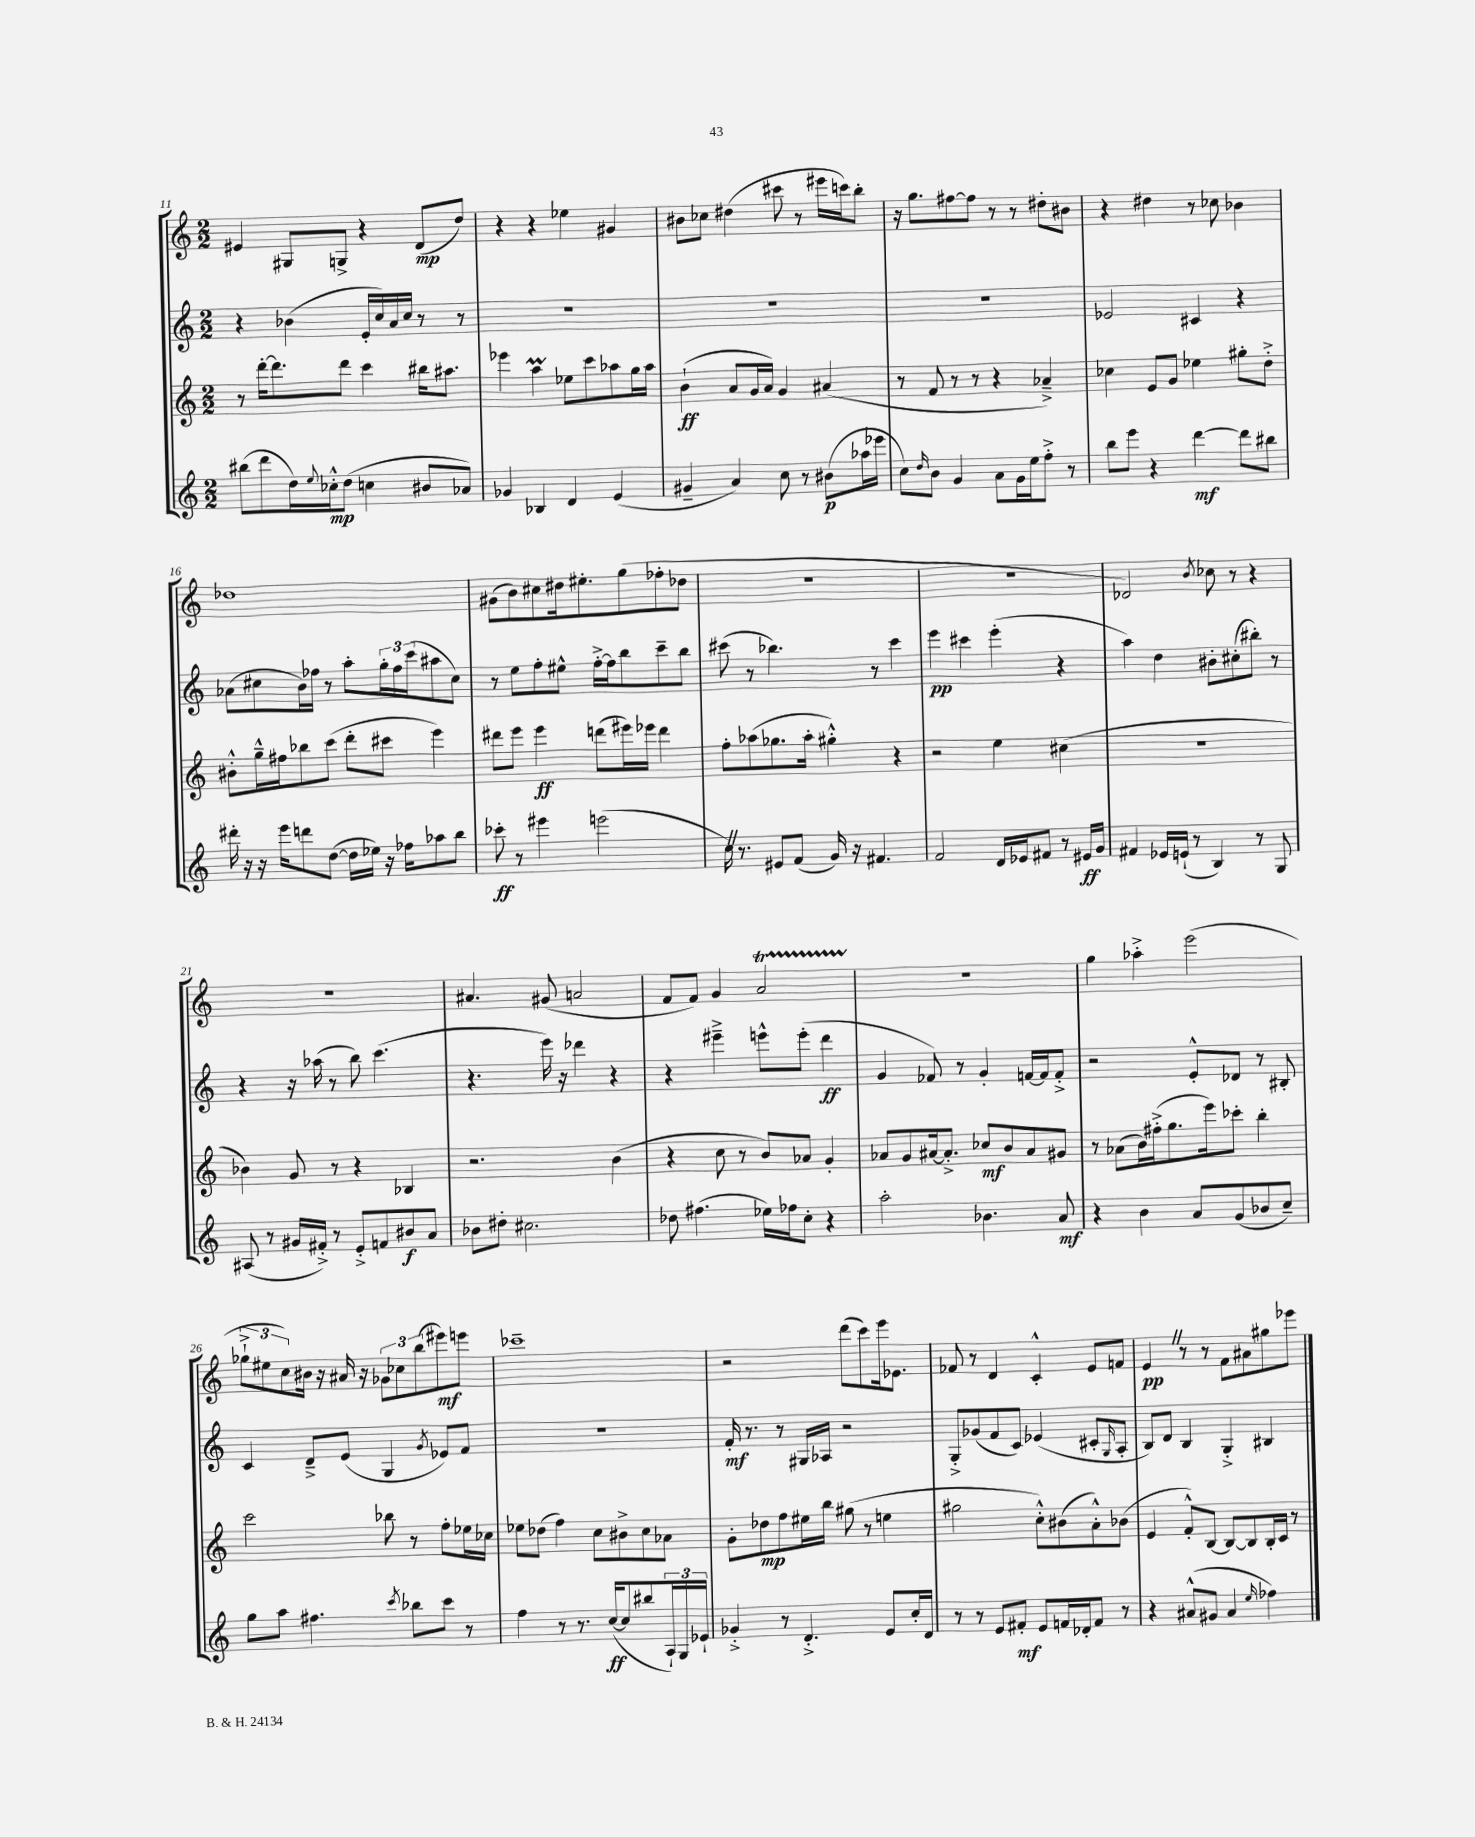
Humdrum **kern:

**kern	**dynam	**kern	**dynam	**kern	**dynam	**kern	**dynam
*part4	*part4	*part3	*part3	*part2	*part2	*part1	*part1
*staff4	*staff4	*staff3	*staff3	*staff2	*staff2	*staff1	*staff1
*clefG2	*	*clefG2	*	*clefG2	*	*clefG2	*
*k[]	*	*k[]	*	*k[]	*	*k[]	*
*M2/2	*	*M2/2	*	*M2/2	*	*M2/2	*
=11	=11	=11	=11	=11	=11	=11	=11
(8bb#X\L	.	8r	.	4r	.	4e#X/	.
8ddd\	.	[16ddd'\KL	.	.	.	.	.
.	.	8.ddd\]	.	.	.	.	.
16dd\L)	.	.	.	(4b-X\	.	8G#X/L	.
8qqee/	.	.	.	.	.	.	.
16cc-X'^^\J	mp	.	.	.	.	.	.
(8dd\J	.	8ddd\J	.	.	.	8Gn^/J	.
4ccn\	.	4ccc\	.	16e'/LL	.	4r	.
.	.	.	.	16cc/)	.	.	.
.	.	.	.	16a/	.	.	.
.	.	.	.	16cc/JJ	.	.	.
8b#X/L	.	16bb#X\KL	.	8r	.	(8d/L	mp
.	.	8.aa#X\J	.	.	.	.	.
8a-X/J)	.	.	.	8r	.	8dd/J)	.
=12	=12	=12	=12	=12	=12	=12	=12
4g-X/	.	4eee-X\	.	1r	.	4r	.
4B-X/	.	4aaM\	.	.	.	4r	.
4d/	.	8ee-X\L	.	.	.	4ee-X\	.
.	.	8ccc\	.	.	.	.	.
(4e/	.	8aa-X\	.	.	.	4g#X/	.
.	.	16gg\L	.	.	.	.	.
.	.	16aa-\JJ	.	.	.	.	.
=13	=13	=13	=13	=13	=13	=13	=13
4g#X~/	.	(4b`\	ff	1r	.	8b#X\L	.
.	.	.	.	.	.	8cc-X\J	.
4a/)	.	8a/L	.	.	.	(4dd#X\	.
.	.	16g/L	.	.	.	.	.
.	.	16a/JJ)	.	.	.	.	.
8cc\	.	4g/	.	.	.	8ccc#X\	.
8r	.	.	.	.	.	8r	.
(8b#X\L	p	(4a#X/	.	.	.	16eee#X\LL	.
.	.	.	.	.	.	16cccn\J)	.
16aa-X\L	.	.	.	.	.	8bb'\J	.
16eee-X\JJ	.	.	.	.	.	.	.
=14	=14	=14	=14	=14	=14	=14	=14
8cc\L)	.	8r	.	1r	.	16r	.
.	.	.	.	.	.	8.gg\L	.
16qqdd/	.	.	.	.	.	.	.
8b\J	.	8f/	.	.	.	.	.
4g/	.	8r	.	.	.	[8ff#X\	.
.	.	8r	.	.	.	8ff#\J]	.
8a\L	.	4r	.	.	.	8r	.
16g\L	.	.	.	.	.	8r	.
16ee\J	.	.	.	.	.	.	.
8ff'^\J	.	4a-X~^/)	.	.	.	8dd#X'\L	.
8r	.	.	.	.	.	8b#X\J	.
=15	=15	=15	=15	=15	=15	=15	=15
8bb\L	.	4cc-X\	.	2e-X/	.	4r	.
8eee\J	.	.	.	.	.	.	.
4r	.	8e/L	.	.	.	4dd#X\	.
.	.	8g/J	.	.	.	.	.
[4ddd\	mf	4ee-X\	.	4c#X/	.	8r	.
.	.	.	.	.	.	8cc-X\	.
8ddd\L]	.	8gg#X'\L	.	4r	.	4b-X\	.
8bb#X\J	.	8dd'^\J	.	.	.	.	.
!!LO:LB:g=z
=16	=16	=16	=16	=16	=16	=16	=16
16ddd#X'\	.	8b#X'^^\L	.	(8a-X\L	.	1dd-X	.
16r	.	.	.	.	.	.	.
16r	.	16gg~^^\L	.	8cc#X\	.	.	.
16eee\KL	.	16ff#X\J	.	.	.	.	.
8dddn\	.	8bb-X\	.	16b\L)	.	.	.
.	.	.	.	16ff-X\JJ	.	.	.
([8dd\J	.	(8ccc\J	.	8r	.	.	.
16dd\LL]	.	8ddd'\L	.	8aa'\L	.	.	.
16ee-X\JJ)	.	.	.	.	.	.	.
16r	.	8ccc#X\J	.	24gg'\L	.	.	.
.	.	.	.	24ff-\	.	.	.
16ff-X\KL	.	.	.	.	.	.	.
.	.	.	.	(24ccc\J	.	.	.
8aa-X\	.	4eee\)	.	8aa#X\	.	.	.
8bb\J	.	.	.	8cc#\J)	.	.	.
=17	=17	=17	=17	=17	=17	=17	=17
8ccc-X'\	ff	8ddd#X\L	.	8r	.	(8g#X\L	.
8r	.	8eee\J	.	8ee\L	.	8b\)	.
4eee#X\	.	4eee\	ff	8ff'\	.	8cc#X\	.
.	.	.	.	8ee#X^^\J	.	16dd#X\k	.
.	.	.	.	.	.	8.ee#X'\	.
(2eeen\	.	(8dddn\L	.	[16ff'^\LL	.	.	.
.	.	.	.	16ff\J]	.	.	.
.	.	16eee#X\L)	.	8bb\	.	(8gg\	.
.	.	16eee-X\JJ	.	.	.	.	.
.	.	4ddd\	.	8ccc~\	.	8ff-X'\	.
.	.	.	.	8bb\J	.	8dd-X\J	.
=18	=18	=18	=18	=18	=18	=18	=18
16ccZ\)	.	8ff'\L	.	(8ccc#X\	.	1r	.
8.r	.	.	.	.	.	.	.
.	.	(8aa-X\	.	8r	.	.	.
8e#X/L	.	8.gg-X\	.	4.bb-X\)	.	.	.
(8f/J	.	.	.	.	.	.	.
.	.	16aa-'\Jk	.	.	.	.	.
16g/)	.	4gg#X'^^\)	.	.	.	.	.
16r	.	.	.	.	.	.	.
4.f#X/	.	.	.	8r	.	.	.
.	.	4r	.	4ccc#\	.	.	.
=19	=19	=19	=19	=19	=19	=19	=19
2f/	.	2r	.	4eee\	pp	1r	.
.	.	.	.	4ccc#X\	.	.	.
16d/LL	.	4ee\	.	(4eee'\	.	.	.
16e-X/J	.	.	.	.	.	.	.
8f#X/J	.	.	.	.	.	.	.
8r	.	(4cc#X\	.	4r	.	.	.
16e#X/LL	ff	.	.	.	.	.	.
16g/JJ	.	.	.	.	.	.	.
=20	=20	=20	=20	=20	=20	=20	=20
4f#X/	.	1r	.	4aa\)	.	2d-X/)	.
16e-X/LL	.	.	.	4dd\	.	.	.
(16en`/JJ	.	.	.	.	.	.	.
8r	.	.	.	.	.	.	.
.	.	.	.	.	.	8qb/	.
4B/)	.	.	.	8b#X'\L	.	8cc-X\	.
.	.	.	.	(8cc#X'\	.	8r	.
8r	.	.	.	8bb#X'\J)	.	4r	.
8G/	.	.	.	8r	.	.	.
!!LO:LB:g=z
=21	=21	=21	=21	=21	=21	=21	=21
(8A#X/	.	4b-X\)	.	4r	.	1r	.
8r	.	.	.	.	.	.	.
16g#X/LL	.	8g/	.	16r	.	.	.
16f#X'^/JJ)	.	.	.	(16aa-X\	.	.	.
8r	.	8r	.	8r	.	.	.
8e'^/L	.	4r	.	8bb\)	.	.	.
8fn/	.	.	.	(4.ccc\	.	.	.
8b#X/	f	4B-X/	.	.	.	.	.
8a/J	.	.	.	.	.	.	.
=22	=22	=22	=22	=22	=22	=22	=22
8b-X\L	.	2.r	.	4.r	.	4.a#X/	.
8dd#X'\J	.	.	.	.	.	.	.
2.cc#X\	.	.	.	.	.	.	.
.	.	.	.	16eee\)	.	(8g#X/	.
.	.	.	.	16r	.	.	.
.	.	.	.	4ddd-X\	.	2an/	.
.	.	(4b\	.	4r	.	.	.
=23	=23	=23	=23	=23	=23	=23	=23
8dd-X\	.	4r	.	4r	.	8f/L	.
(4.ff#X\	.	.	.	.	.	8f/J)	.
.	.	8cc\	.	4eee#X~^\	.	4g/	.
.	.	8r	.	.	.	.	.
16ee-X\LL)	.	8b/L)	.	8eeen^^\L	.	2aT/	.
16ff-X\J	.	.	.	.	.	.	.
8cc'\J	.	8a-X/J	.	(8eee'\J	.	.	.
4r	.	4g'/	.	4ddd\	ff	.	.
=24	=24	=24	=24	=24	=24	=24	=24
2aa'\	.	8a-X/L	.	4g/	.	1r	.
.	.	8g/	.	.	.	.	.
.	.	[16a#X/k	.	8f-X/)	.	.	.
.	.	8.a#'^/J]	.	.	.	.	.
.	.	.	.	8r	.	.	.
4.b-X\	.	8cc-X/L	mf	4g'/	.	.	.
.	.	8b/	.	.	.	.	.
.	.	8a#/	.	[16fn/LL	.	.	.
.	.	.	.	16f/J]	.	.	.
8a/	mf	8g#X/J	.	8f'^/J	.	.	.
=25	=25	=25	=25	=25	=25	=25	=25
4r	.	8r	.	2r	.	4gg\	.
.	.	(8a-X\L	.	.	.	.	.
4b\	.	16b\L)	.	.	.	4aa-X'^\	.
.	.	(16ff#X'^\J	.	.	.	.	.
.	.	8.gg\	.	.	.	.	.
8a/L	.	.	.	8e'^^/L	.	(2eee\	.
.	.	16eee\k)	.	.	.	.	.
(8g/	.	8ccc-X'\J	.	8d-X/J	.	.	.
8b-X/	.	4bb'\	.	8r	.	.	.
8cc~/J)	.	.	.	8B#X'/	.	.	.
!!LO:LB:g=z
=26	=26	=26	=26	=26	=26	=26	=26
8gg\L	.	2ccc\	.	4c/	.	12gg-X`^\L	.
.	.	.	.	.	.	12ee#X\	.
8aa\J	.	.	.	.	.	.	.
.	.	.	.	.	.	12cc\)	.
4.ff#X\	.	.	.	8d~^/L	.	16b#X\Jk	.
.	.	.	.	.	.	16r	.
.	.	.	.	(8e/J	.	16a#X/	.
.	.	.	.	.	.	16r	.
.	.	8bb-X\	.	4G/	.	12g-X\L	.
.	.	.	.	.	.	12cc-X\	.
8qccc/	.	.	.	.	.	.	.
8bb-X\L	.	8r	.	.	.	.	.
.	.	.	.	.	.	(12bb\	.
.	.	.	.	8qg/	.	.	.
8ccc\J	.	8ff'\L	.	8e-X/L)	.	8eee#X\)	mf
8r	.	16ee-X\L	.	8f/J	.	8eeen\J	.
.	.	16cc-X\JJ	.	.	.	.	.
=27	=27	=27	=27	=27	=27	=27	=27
4ff\	.	8ee-X\L	.	1r	.	1ccc-X~	.
.	.	(8dd-X\J	.	.	.	.	.
8r	.	4ff\)	.	.	.	.	.
8.r	.	.	.	.	.	.	.
.	.	8cc\L	.	.	.	.	.
([16cc/KL	ff	.	.	.	.	.	.
8cc/]	.	8b#X^\	.	.	.	.	.
8bb#X/	.	8cc\	.	.	.	.	.
24A`/L)	.	8a-X\J	.	.	.	.	.
24G/	.	.	.	.	.	.	.
24e-X`/JJ	.	.	.	.	.	.	.
=28	=28	=28	=28	=28	=28	=28	=28
4g-X'^/	.	8g'\L	.	16f'/	mf	2r	.
.	.	.	.	8.r	.	.	.
.	.	8dd-X\	mp	.	.	.	.
8r	.	8ff\	.	8r	.	.	.
4.d'^/	.	16ee#X\L	.	16G#X/LL	.	.	.
.	.	16bb\JJ	.	16A-X/JJ	.	.	.
.	.	(8gg#X\	.	2r	.	(8ddd\L	.
.	.	8r	.	.	.	8ccc\)	.
8e/L	.	4een\	.	.	.	16eee\k	.
.	.	.	.	.	.	8.e-X\J	.
16cc'/L	.	.	.	.	.	.	.
16d/JJ	.	.	.	.	.	.	.
=29	=29	=29	=29	=29	=29	=29	=29
8r	.	2gg#X\	.	8G'^/L	.	8f-X/	.
8r	.	.	.	(8g-X/	.	8r	.
8e/L	.	.	.	8f/	.	4d/	.
8f#X'/J	mf	.	.	8c/J)	.	.	.
8e/L	.	8cc'^^\L)	.	(4e-X/	.	4c'^^/	.
16fn/L	.	(8b#X\	.	.	.	.	.
16d-X'/J	.	.	.	.	.	.	.
8f/J	.	8a'^^\)	.	8c#X'/L	.	8e/L	.
.	.	.	.	16qqG/	.	.	.
8r	.	(8b-X\J	.	8A'/J	.	8fn/J	.
=30	=30	=30	=30	=30	=30	=30	=30
4r	.	4e/	.	8B/L)	.	4eZ/	pp
.	.	.	.	8d/J	.	.	.
(8a#X^^/L	.	8f'^^/L)	.	4B/	.	8r	.
8g#X/J	.	[8B/J	.	.	.	8r	.
4a#/	.	8B/L_	.	4G'^/	.	8f\L	.
.	.	8B/]	.	.	.	8a#X\	.
16qqee/	.	.	.	.	.	.	.
4ff-X\)	.	16B'/L	.	4B#X/	.	8gg#X\	.
.	.	16c/JJ	.	.	.	.	.
.	.	8r	.	.	.	8eee-X\J	.
==	==	==	==	==	==	==	==
*-	*-	*-	*-	*-	*-	*-	*-
